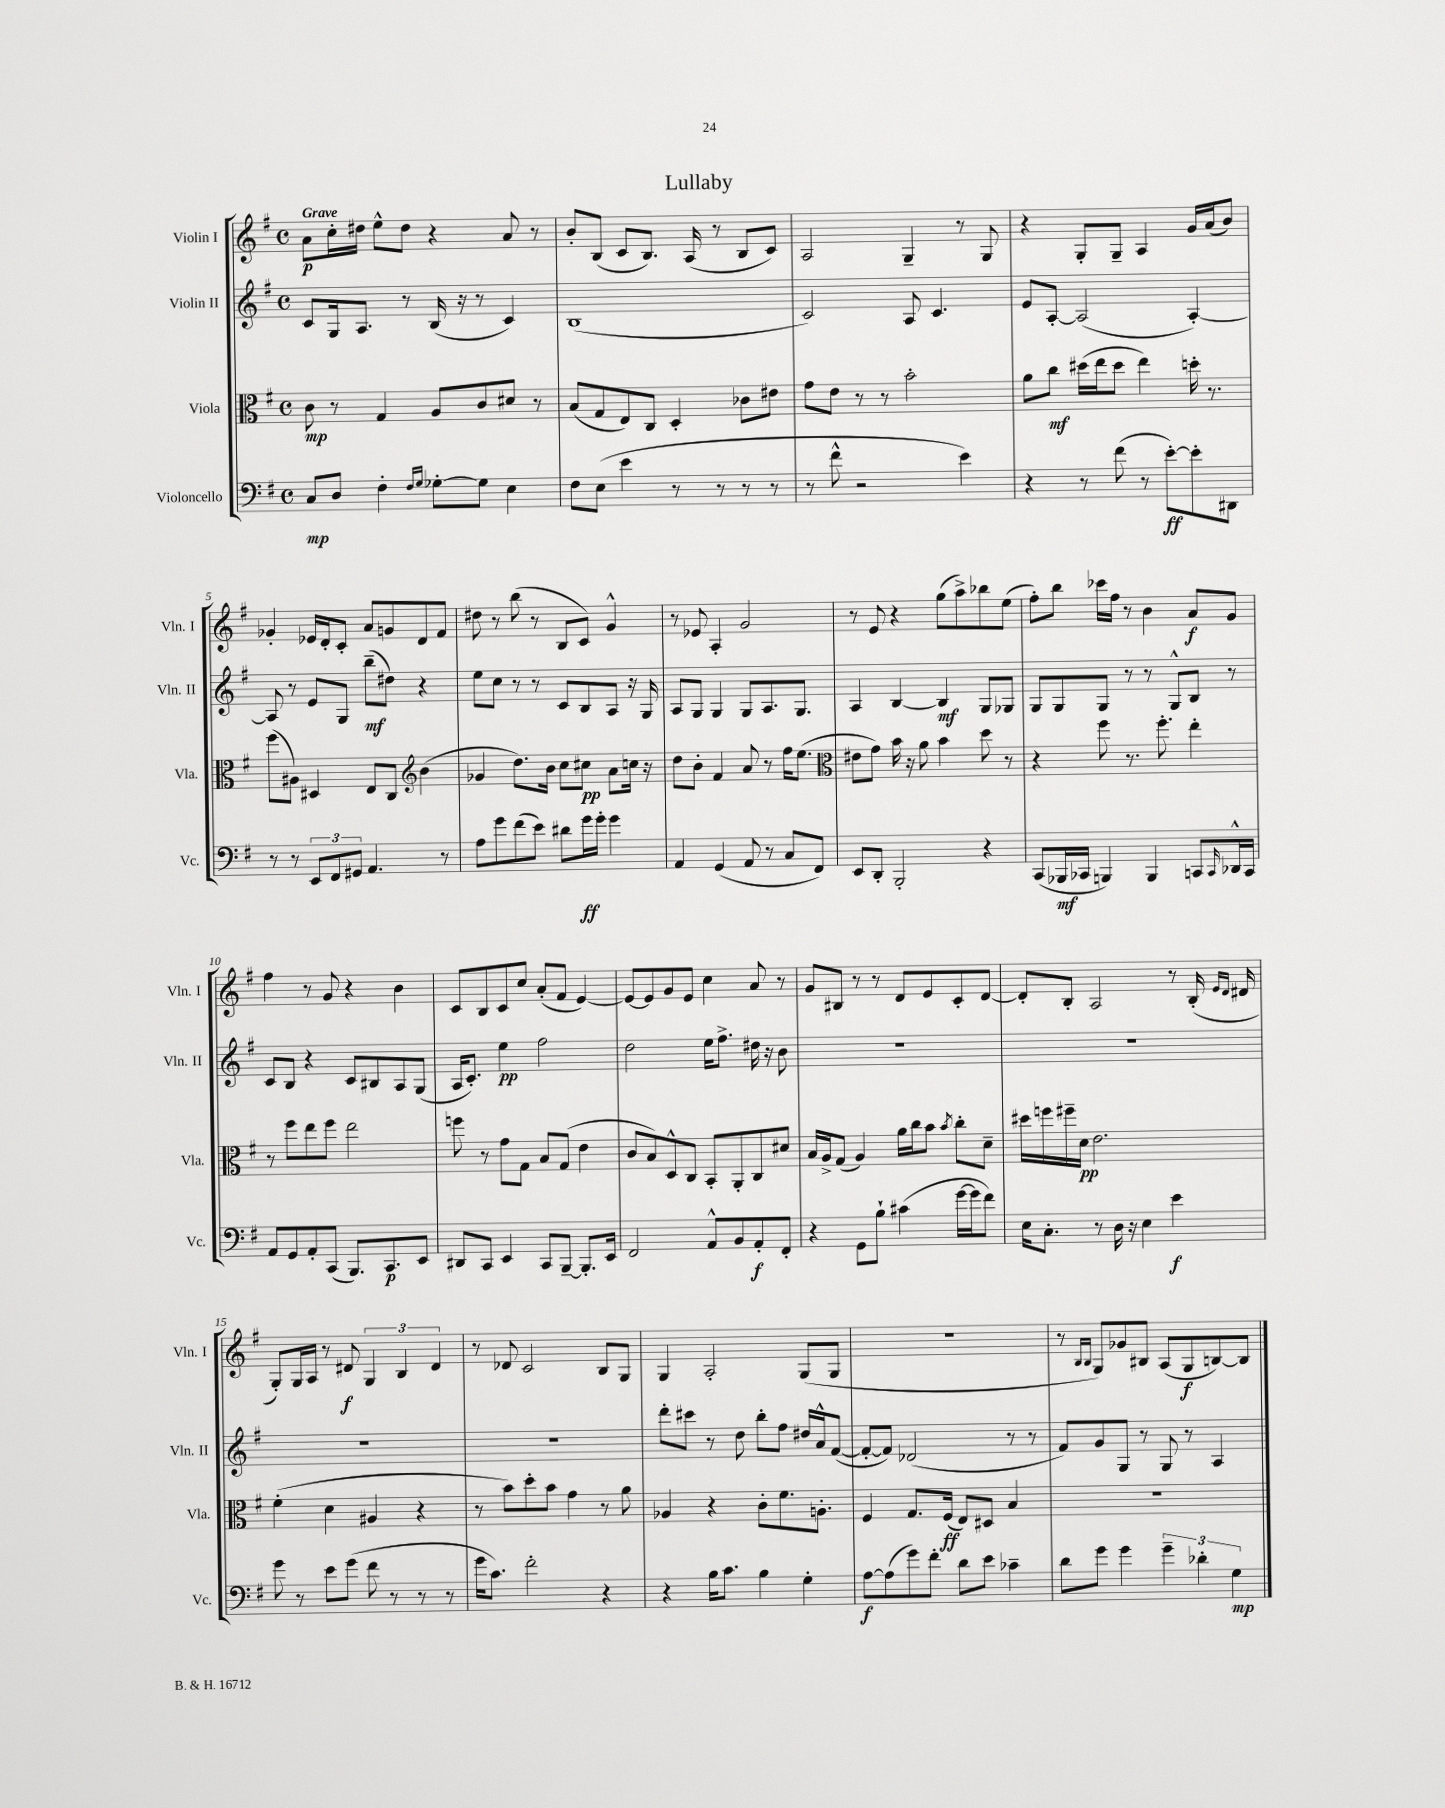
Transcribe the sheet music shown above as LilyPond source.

\header { title = "Lullaby" }
<<
\new StaffGroup <<
\new Staff = "s0" \with { instrumentName = "Violin I" shortInstrumentName = "Vln. I" } {
    \clef treble \key g \major \defaultTimeSignature \time 4/4 \tempo "Grave"
    a'8\p c''16-. dis''16 e''8-^ dis''8 r4 a'8 r8 |
    b'8-. b8( c'8 b8.) a16( r8 b8 c'8) |
    a2 g4-- r8 g8 |
    r4 g8-. g8-- a4 g'16 a'16( b'8) |
    ges'4-. ees'16 d'16-. c'8-. a'8 g'8 d'8 fis'8 |
    dis''8 r8 b''8( r8 b8 c'8) g'4-^ |
    r8 ees'8 a4-. g'2 |
    r8 e'8 r4 g''8( a''8->) bes''8 e''8( |
    fis''8-.) b''8 ces'''16 fis''16 r8 b'4 a'8\f g'8 |
    fis''4 r8 g'8 r4 b'4 |
    c'8 b8 c'8 c''8 a'8-.( fis'8 e'4~) |
    e'8~ e'8 g'8 e'8 c''4 a'8 r8 |
    g'8 bis8 r8 r8 d'8 e'8 c'8-. d'8~ |
    d'8-. b8-. a2 r8 b16-.( \grace { e'16 d'16 } dis'16 |
    g8-.) g16 a16 r8 dis'8\f \tuplet 3/2 { g4 b4 dis'4 } |
    r8 des'8 c'2 b8 g8 |
    g4 a2-. g8( g8 |
    R1 |
    r8 \grace { b16 b16 } g8) ges'8 bis8 a8( g8\f b8~) b8 \bar "|." |
}
\new Staff = "s1" \with { instrumentName = "Violin II" shortInstrumentName = "Vln. II" } {
    \clef treble \key g \major \defaultTimeSignature \time 4/4
    c'8 g16 a8. r8 b16( r16 r8 c'4) |
    b1( |
    c'2) a8 c'4. |
    e'8 a8~-. a2( a4~-.) |
    a8 r8 e'8 g8 b''8--\mf( dis''8) r4 |
    e''8 c''8 r8 r8 c'8 b8 a8 r16 g16 |
    a8 g8 g4 g8 a8. g8. |
    a4 b4~ b4\mf g8 ges8 |
    g8 g8 g8 r8 r8 g8-^ b8 r8 |
    c'8 b8 r4 c'8 bis8 a8 g8( |
    a16 c'8.-.) e''4\pp fis''2 |
    d''2 e''16 fis''8.-> dis''16 r16 b'8 |
    R1 |
    R1 |
    R1 |
    R1 |
    d'''8-. cis'''8 r8 d''8 b''8-. fis''8 dis''16 a'16-^ fis'8~( |
    fis'8~-. fis'8) des'2( r8 r8 |
    fis'8) g'8 g8 r8 g8 r8 a4 \bar "|." |
}
\new Staff = "s2" \with { instrumentName = "Viola" shortInstrumentName = "Vla." } {
    \clef alto \key g \major \defaultTimeSignature \time 4/4
    c'8\mp r8 g4 a8 c'8 dis'8 r8 |
    b8( g8 e8) c8 d4-. ces'8 eis'8 |
    g'8 e'8 r8 r8 b'2-. |
    a'8 c''8\mf dis''16( e''16 dis''8 e''4) d''16-. r8. |
    fis''8( ais8) dis4 e8 c8 \clef treble b'4( |
    ges'4 d''8.) b'16 c''8 cis''8\pp a'8 c''16 r16 |
    d''8 b'8-. fis'4 a'8 r8 fis''16 e''8.( |
    \clef alto eis'8 g'8) b'16 r16 a'8 b'4 d''8 r8 |
    r4 fis''8 r8. fis''8.-. e''4-. |
    r8 fis''8 e''8 fis''8 e''2 |
    f''8 r8 g'8 g8 b8 g8( e'4 |
    c'8 b8) d8-^ c8 b,8-. a,8-. c8 dis'8 |
    b16 a16-> g8( a4) a'16 c''16 b'8 \acciaccatura { b'8 } c''8-. d'8-- |
    dis''16 f''16 fis''16-- d'16\pp e'2. |
    fis'4-.( d'4 ais4 r4 |
    r8 b'8) d''8-. b'8 g'4 r8 a'8 |
    aes4 r4 c'8-. fis'8. a8.-. |
    fis4 g8. fis16\ff( e8) dis8 b4 |
    r1 \bar "|." |
}
\new Staff = "s3" \with { instrumentName = "Violoncello" shortInstrumentName = "Vc." } {
    \clef bass \key g \major \defaultTimeSignature \time 4/4
    c8\mp d8 fis4-. \grace { fis16 g16 } ges8~-. ges8 e4 |
    fis8 e8( e'4 r8 r8 r8 r8 |
    r8 fis'8-^ r2 e'4) |
    r4 r8 fis'8( r8 e'8~-.\ff) e'8-. dis,8 |
    r8 r8 \tuplet 3/2 { e,8 fis,8 gis,8 } a,4. r8 |
    a8 g'8 fis'8( e'8) dis'8 g'16\ff g'16-. g'4 |
    a,4 g,4( a,8 r8 c8 fis,8) |
    e,8 d,8-. b,,2-. r4 |
    c,8( bes,,16\mf ces,16 b,,4) b,,4 c,8 \grace { c,16 } des,16-^ c,16 |
    a,8 g,8 a,8-. c,8( b,,8.) c,8.\p e,8 |
    dis,8 c,8 e,4 c,8 b,,8~-- b,,8.-. e,16 |
    fis,2 a,8-^ b,8 a,8-.\f fis,8-. |
    r4 g,8 b8-! cis'4( g'16~ g'16 fis'8) |
    e16 c8.-. r8 d16 r16 e4 e'4\f |
    g'8 r8 e'8 g'8( fis'8 r8 r8 r8 |
    g'16 c'8.) fis'2-. r4 |
    r4 b16 c'8. b4 g4-. |
    a8~\f a8( g'8) fis'8-. d'8 e'8 ces'4-- |
    d'8 g'8 g'4 \tuplet 3/2 { g'4-- des'4-. g4\mp } \bar "|." |
}
>>
>>
